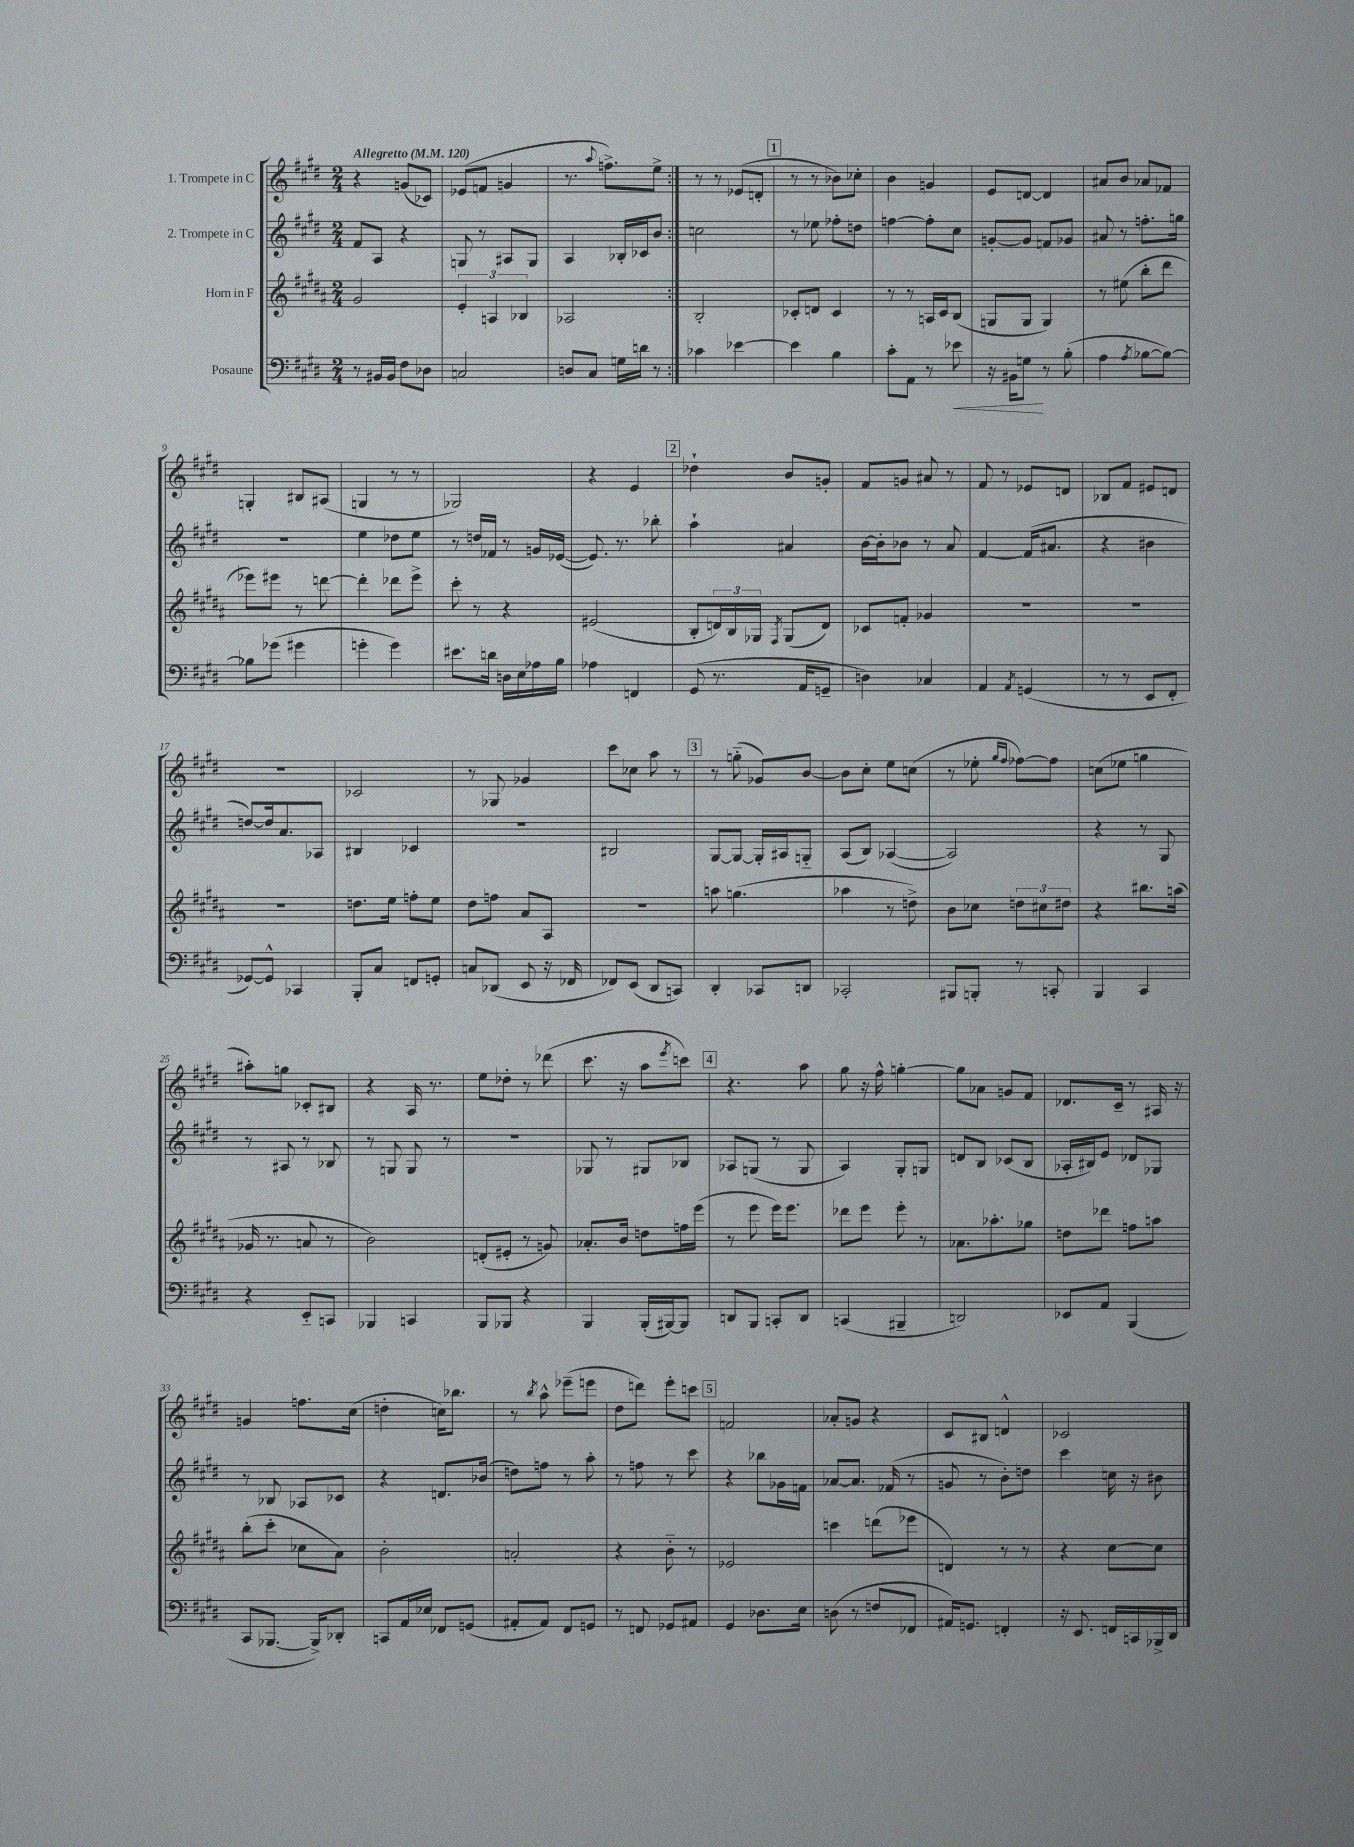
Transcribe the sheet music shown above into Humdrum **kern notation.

**kern	**dynam	**kern	**kern	**kern
*part4	*part4	*part3	*part2	*part1
*staff4	*staff4	*staff3	*staff2	*staff1
*I"Posaune	*	*I"Horn in F	*I"2. Trompete in C	*I"1. Trompete in C
*clefF4	*	*clefG2	*clefG2	*clefG2
*k[f#c#g#d#]	*	*k[f#c#g#d#a#]	*k[f#c#g#d#]	*k[f#c#g#d#]
*M2/4	*	*M2/4	*M2/4	*M2/4
*MM120	*	*MM120	*MM120	*MM120
=1	=1	=1	=1	=1
!	!	!	!	!LO:TX:a:B:t=Allegretto
8r	.	2g#/	8f#/L	4r
16BB#X/LL	.	.	8A/J	.
16BB#/JJ	.	.	.	.
8F#\L	.	.	4r	(8gn/L
8D-X\J	.	.	.	8c-X/J)
=2	=2	=2	=2	=2
2Cn/	.	6e'/	8Gn/	(8e-X/L
.	.	.	8r	8fn/J
.	.	6An/	.	.
.	.	.	8A#X/L	4gn/
.	.	6B-X/	.	.
.	.	.	8G/J	.
=3	=3	=3	=3	=3
8Dn/L	.	2A-X/	4A/	8.r
8C#/J	.	.	.	.
.	.	.	.	8qqaa/
.	.	.	.	8.ffn^\L)
16Gn\LL	.	.	16B-X'/LL	.
16dn\JJ	.	.	16c-X/J	.
8r	.	.	8b/J	8ee^\J
=4:|!	=4:|!	=4:|!	=4:|!	=4:|!
4c-X\	.	2B'/	2ccn\	8r
.	.	.	.	8r
[4e-X\	.	.	.	(8e-X/L
.	.	.	.	8dn'/J
!!LO:REH:place=s1:t=1
=5	=5	=5	=5	=5
4e-\]	.	8c-X'/L	8r	8r
.	.	8dn/J	8ee-X\	8r
4B\	.	4c-/	8ff-X'\L	8b-X\L)
.	.	.	8ddn\J	8cc-X'\J
=6	=6	=6	=6	=6
8c#'\L	.	8r	[4ffn\	4b\
8AA\J	.	8r	.	.
8r	.	16An/LL	8ff'\L]	4gn/
.	.	16c#/J	.	.
!	!LO:HP:b	!	!	!
8e-X\	<	(8B/J	8cc#\J	.
=7	=7	=7	=7	=7
16r	.	8Gn/L	[8gn'/L	8e/L
16BB#X\KL	.	.	.	.
8Gn\J	.	8G/J	8g/J]	[8dn/J
8r	[	4G/)	8fn/L	4d/]
(8B'\	.	.	8g-X/J	.
=8	=8	=8	=8	=8
4A\	.	8r	8a#X/	8a#X/L
.	.	(8ee#X\	8r	8b/J
8qA/	.	.	.	.
[8B-X\L	.	8bb'\L	8.ffn'\L	8a-X/L
8B-\J_)	.	8ddd#\J	.	8f-X/J
.	.	.	16ggn\Jk	.
!!LO:LB:g=z
=9	=9	=9	=9	=9
8B-X\L]	.	8eee-X\L)	2r	4Gn'/
(8g-X\J	.	8eee#X\J	.	.
4g#X\	.	8r	.	8B#X/L
.	.	[8dddn\	.	(8A#X/J
=10	=10	=10	=10	=10
4gn'\	.	4ddd'\]	4ee\	4Gn/
4g\)	.	8ddd-X\L	8dd-X\L	8r
.	.	8eee^\J	8ee\J	8r
=11	=11	=11	=11	=11
8.e#X\L	.	8ccc#'\	8r	2G-X/)
.	.	8r	16ddn/LL	.
16dn\Jk	.	.	16f-X/JJ	.
16Dn\LL	.	4r	8r	.
16E\	.	.	.	.
16A-X\	.	.	16gn/LL	.
16B\JJ	.	.	([16e-X/JJ	.
=12	=12	=12	=12	=12
4A-X\	.	(2e#X/	8.e-/])	4r
.	.	.	8.r	.
4FFn/	.	.	.	4e/
.	.	.	8bb-X'\	.
!!LO:REH:place=s1:t=2
=13	=13	=13	=13	=13
(8GG#/	.	8B'/L	4aa`\	4dd-X`\
8.r	.	24dn/L)	.	.
.	.	24B/	.	.
.	.	24G-X/JJ	.	.
.	.	8qF#/	.	.
.	.	(8G-/L	4a#X/	8b/L
16AA/KL	.	.	.	.
8GGn~/J	.	8d/J)	.	8gn'/J
=14	=14	=14	=14	=14
4Dn\)	.	8c-X/L	[16b\LL	8f#/L
.	.	.	16b'\J]	.
.	.	8fn'/J	8b-X\J	8gn/J
4C-X/	.	4g-X/	8r	8a#X/
.	.	.	8a/	8r
=15	=15	=15	=15	=15
4AA/	.	2r	[4f#/	8f#/
.	.	.	.	8r
8qAA/	.	.	.	.
(4GGn/	.	.	(16f#/KL]	8e-X/L
.	.	.	8.a#X/J	.
.	.	.	.	8dn/J
=16	=16	=16	=16	=16
8r	.	2r	4r	8B-X/L
8r	.	.	.	8f#/J
8EE/L	.	.	4b#X\	8e#X/L
8FF#'/J	.	.	.	8dn/J
!!LO:LB:g=z
=17	=17	=17	=17	=17
[8GG-X/L)	.	2r	[8ddn/L)	2r
8GG-^^/J]	.	.	16dd/k]	.
.	.	.	8.a/	.
4CC-X/	.	.	.	.
.	.	.	8A-X/J	.
=18	=18	=18	=18	=18
8BBB'/L	.	8.ddn\L	4B#X/	2c-X/
8C#/J	.	.	.	.
.	.	16ee\Jk	.	.
8FFn/L	.	8ffn'\L	4c-X/	.
8GGn'/J	.	8ee\J	.	.
=19	=19	=19	=19	=19
8Cn/L	.	8dd#\L	2r	8r
(8DD-X/J	.	8ffn\J	.	8G-X/
8EE/	.	8a#/L	.	4g-X/
16r	.	8A#/J	.	.
16FF-X/	.	.	.	.
=20	=20	=20	=20	=20
8FF-X/L)	.	2r	2B#X/	8ccc#\L
(8EE/J	.	.	.	8cc-X\J
8DD#/L	.	.	.	8aa\
8CCn/J)	.	.	.	8r
!!LO:REH:place=s1:t=3
=21	=21	=21	=21	=21
4DD#'/	.	8aan\	[8G#/L	8r
.	.	(4.ggn\	8G#/J_	(8ggn\
8CC-X/L	.	.	16G#'/LL]	8g-X/L)
.	.	.	16A#X/J	.
8DDn/J	.	.	8Gn/J	[8b/J
=22	=22	=22	=22	=22
2CC-X'/	.	4aa-X\	(8A/L	8b\L]
.	.	.	8B/J)	8cc#'\J
.	.	8r	([4A-X/	8ee\L
.	.	8ddn^\)	.	(8ccn\J
=23	=23	=23	=23	=23
8BBB#X/L	.	8b\L	2A-/])	8r
8BBBn'/J	.	8cc-X\J	.	8ee-X'\
.	.	.	.	16qqgg#/LL
.	.	.	.	16qqff#/JJ
8r	.	12ddn\L	.	[8ff-X\L)
.	.	12cc#X\	.	.
8CCn'/	.	.	.	8ff-\J]
.	.	12dd#X\J	.	.
=24	=24	=24	=24	=24
4BBB/	.	4r	4r	(8ccn\L
.	.	.	.	8ee-X\J
4CC#/	.	8.bb#X\L	8r	4ggn\
.	.	.	8G#/	.
.	.	(16aan\Jk	.	.
!!LO:LB:g=z
=25	=25	=25	=25	=25
4r	.	16g-X/	8r	8aa#X'\L)
.	.	8.r	.	.
.	.	.	8A#X/	8ggn\J
8EE/L	.	8an/	8r	8c-X'/L
8CCn/J	.	8r	8B-X/	8B#X/J
=26	=26	=26	=26	=26
4BBB-X/	.	2b\)	8r	4r
.	.	.	8Gn/	.
4CCn/	.	.	8G/	16A/
.	.	.	.	8.r
.	.	.	8r	.
=27	=27	=27	=27	=27
8BBB/L	.	(8dn'/L	2r	8ee\L
8BBB-X/J	.	8e#X'/J	.	8dd-X'\J
4r	.	8r	.	8r
.	.	8gn/)	.	(8ddd-X\
=28	=28	=28	=28	=28
4BBB/	.	8.a-X'/L	8G-X/	8.ccc#\
.	.	.	8r	.
.	.	16b/Jk	.	16r
(16BBB'/LL	.	8ddn\L	8G#X/L	8aa\L
[16BBB#X/J)	.	.	.	.
.	.	.	.	8qeee/
8BBB#/J]	.	16ffn\L	8B-X/J	8cccn\J)
.	.	(16eee\JJ	.	.
!!LO:REH:place=s1:t=4
=29	=29	=29	=29	=29
8DDn/L	.	8r	8A-X/L	4.r
8BBB/J	.	8eee\	(8Gn/J	.
8CCn'/L	.	16eee\KL)	8r	.
.	.	8.eee\J	.	.
8DD/J	.	.	8G/	8aa\
=30	=30	=30	=30	=30
(4CCn/	.	8ddd-X\L	4A/)	8gg#\
.	.	8eee\J	.	16r
.	.	.	.	16ff#^^\
4BBB#X~/	.	8eee'\	8G#'/L	[4ggn'\
.	.	8r	8Gn/J	.
=31	=31	=31	=31	=31
2DDn/)	.	8.a-X\L	8dn/L	8gg\L]
.	.	.	8B/J	8a-X\J
.	.	8.aa-X'\	.	.
.	.	.	(8c-X/L	8gn/L
.	.	8gg-X\J	8B/J	8f#/J
=32	=32	=32	=32	=32
8EE-X/L	.	8ddn\L	16A-X'/LL	8.d-X/L
.	.	.	16B#X/J)	.
8AA/J	.	8ddd-X\J	8e/J	.
.	.	.	.	16c#~/Jk
(4BBB/	.	8ffn\L	8d-X/L	8r
.	.	8aan\J	8G-X/J	16A#X/
.	.	.	.	16r
!!LO:LB:g=z
=33	=33	=33	=33	=33
8CC#/L	.	(8bb'\L	8r	4gn/
[8.BBB-X/J	.	8ccc#'\J	8B-X/	.
.	.	8cc-X\L	8A-X/L	8.ffn\L
16BBB-^/KL])	.	.	.	.
8DD-X'/J	.	8a#\J)	8c-X/J	.
.	.	.	.	(16cc#\Jk
=34	=34	=34	=34	=34
8CCn/L	.	2b'\	4r	4ddn'\
16AA/L	.	.	.	.
16E-X/JJ	.	.	.	.
8FF-X/L	.	.	8.dn/L	16ccn\KL)
.	.	.	.	8.bb-X\J
(8GGn/J	.	.	.	.
.	.	.	(16b-X/Jk	.
=35	=35	=35	=35	=35
8AA#X'/L	.	2an'/	8ddn\L)	8r
.	.	.	.	8qbb/
8AA#/J)	.	.	8ffn\J	8aa^^\
8FF#/L	.	.	8r	(8eee-X~\L
8GGn/J	.	.	8aa'\	8eeen\J
=36	=36	=36	=36	=36
8r	.	4r	8r	8dd#\L
8FFn/	.	.	8ffn\	8dddn\J)
8GG-X/L	.	8b\	8r	8eee'\L
8AA#X/J	.	8r	8ccc#\	8cccn\J
!!LO:REH:place=s1:t=5
=37	=37	=37	=37	=37
4GG#/	.	2e-X/	4r	2fn/
8.D-X\L	.	.	8bb-X\L	.
.	.	.	16g-X\L	.
16E\Jk	.	.	16fn\JJ	.
=38	=38	=38	=38	=38
(8Dn\	.	4cccn\	[8a-X/L	8a-X'/L
8r	.	.	8.a-/J]	8gn/J
8Fn/L	.	(8dddn\L	.	4r
.	.	.	(16f-X/	.
8FF-X/J	.	8eee-X\J	8r	.
=39	=39	=39	=39	=39
16AA#X/KL)	.	4dn/)	8gn/	8c#/L
8.GGn/J	.	.	.	.
.	.	.	8r	8B#X/J
4FFn'/	.	8r	8b'\L)	4dn^^/
.	.	8r	8ddn\J	.
=40	=40	=40	=40	=40
16r	.	4r	4ccc#\	2c-X/
8.EE/	.	.	.	.
16FFn/LL	.	[8cc#\L	16ccn\	.
16CCn/	.	.	16r	.
16BBB-X^/	.	8cc#\J]	8b#X\	.
16DD#/JJ	.	.	.	.
==	==	==	==	==
*-	*-	*-	*-	*-
